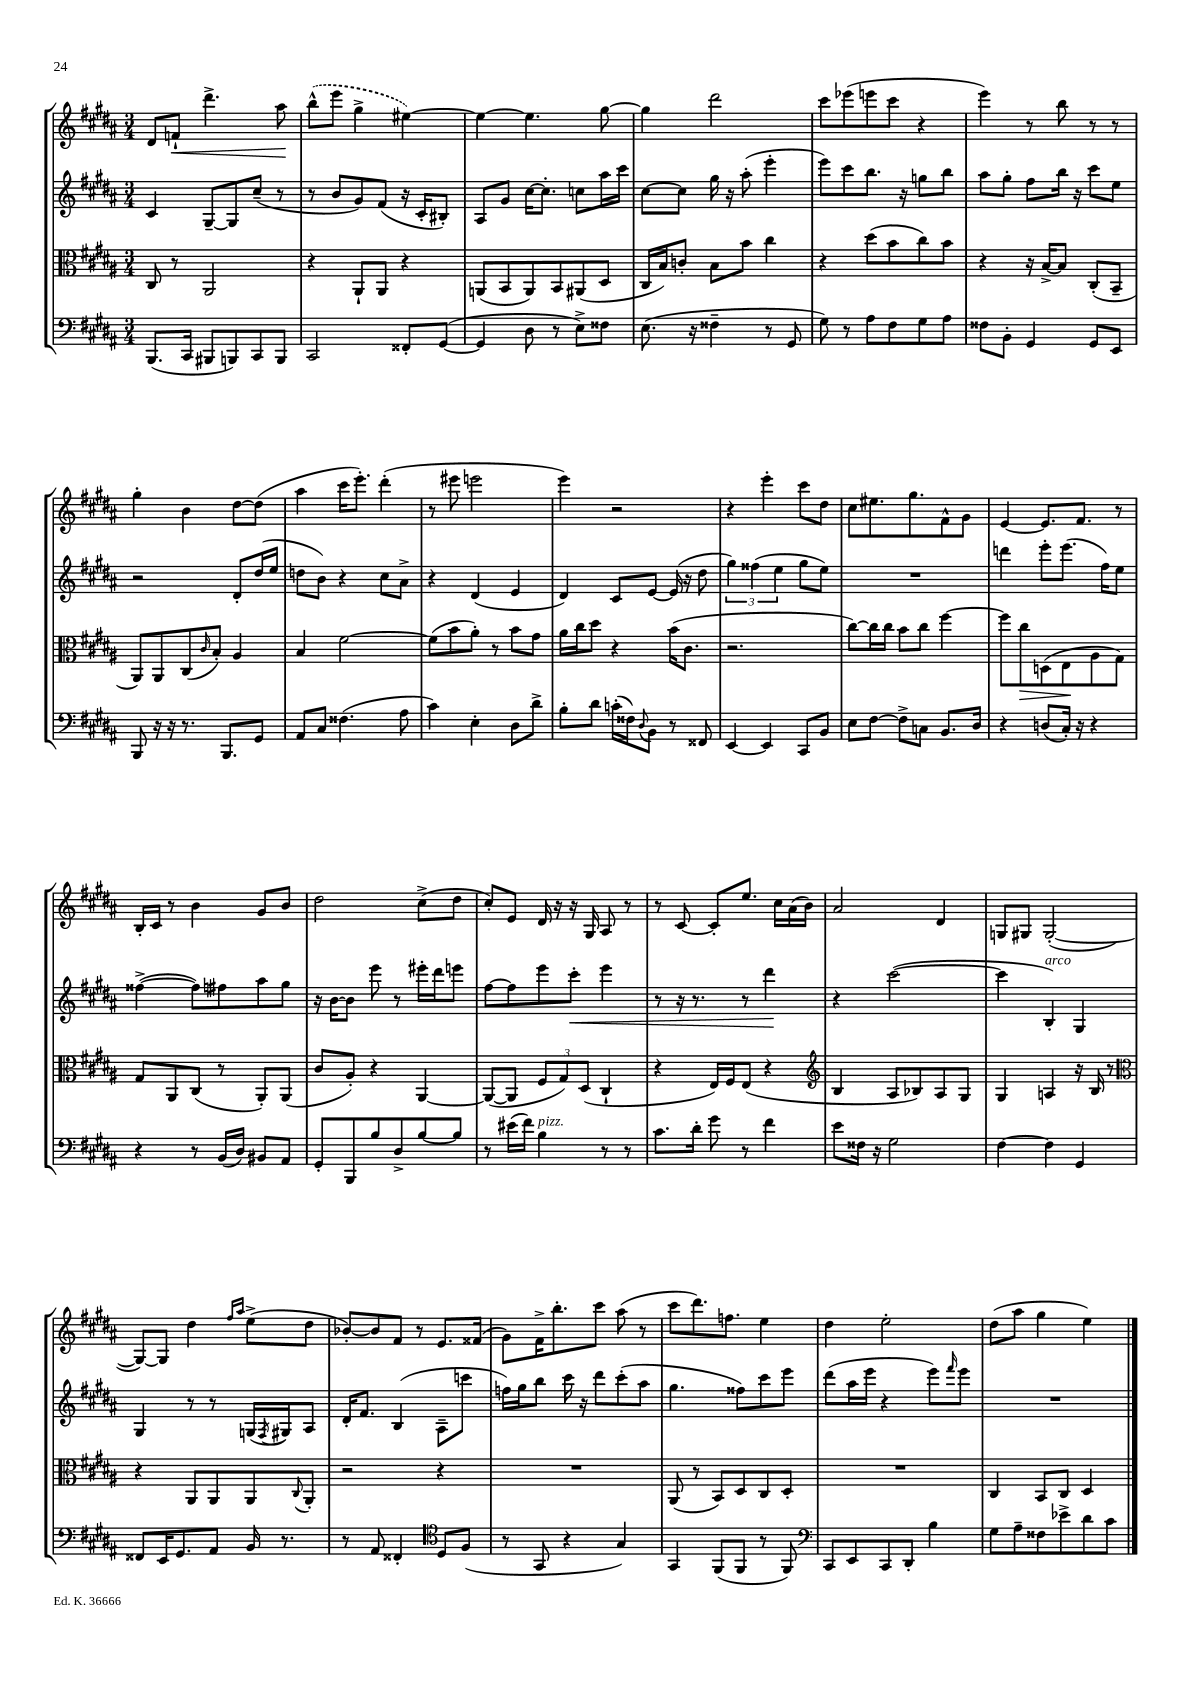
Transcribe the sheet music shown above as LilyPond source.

<<
\new StaffGroup <<
\new Staff = "s0" {
    \clef treble \key b \major \numericTimeSignature \time 3/4
    dis'8 f'8-!\< dis'''4.-> ais''8\! |
    \once \slurDashed b''8-^( e'''8 gis''4-> eis''4~) |
    eis''4~ eis''4. gis''8~ |
    gis''4 dis'''2 |
    cis'''8 ees'''8( e'''8 cis'''8 r4 |
    e'''4) r8 b''8 r8 r8 |
    gis''4-. b'4 dis''8~ dis''8( |
    ais''4 cis'''16 e'''8.-.) dis'''4-.( |
    r8 eis'''8 e'''2 |
    e'''4) r2 |
    r4 e'''4-. cis'''8 dis''8 |
    cis''8 eis''8. gis''8. fis'8-^ gis'8 |
    e'4~ e'8. fis'8. r8 |
    b16-. cis'16 r8 b'4 gis'8 b'8 |
    dis''2 cis''8->( dis''8 |
    cis''8-.) e'8 dis'16 r16 r16 gis16 ais8 r8 |
    r8 cis'8~ cis'8-. e''8. cis''16 ais'16( b'16) |
    ais'2 dis'4 |
    g8 gis8 gis2~-.( |
    gis8~) gis8 dis''4 \grace { fis''16 ais''16 } e''8->( dis''8 |
    bes'8~-.) bes'8 fis'8 r8 e'8. fisis'16( |
    gis'8) fis'16-> b''8.-. cis'''8 ais''8( r8 |
    cis'''8 dis'''8.) f''8. e''4 |
    dis''4 e''2-. |
    dis''8( ais''8 gis''4 e''4) \bar "|." |
}
\new Staff = "s1" {
    \clef treble \key b \major \numericTimeSignature \time 3/4
    cis'4 gis8~-- gis8 cis''8--( r8 |
    r8 b'8 gis'8) fis'8( r16 cis'16-. bis8-.) |
    ais8 gis'8 cis''16~ cis''8.-. c''8 ais''16 cis'''16 |
    cis''8~ cis''8 gis''16 r16 ais''8-.( e'''4-. |
    e'''8) cis'''8 b''8. r16 g''8 b''8 |
    ais''8 gis''8-. fis''8 b''16 r16 cis'''8 e''8 |
    r2 dis'8-. dis''16( e''16 |
    d''8 b'8) r4 cis''8 ais'8-> |
    r4 dis'4( e'4 |
    dis'4) cis'8 e'8~ e'16( r16 dis''8 |
    \tuplet 3/2 { gis''4) fisis''4( e''4 } gis''8 e''8) |
    R2. |
    d'''4 e'''8-. e'''8.( fis''16) e''8 |
    fisis''4~->( fisis''8) fis''8 ais''8 gis''8 |
    r16 b'16~ b'8 e'''8 r8 eis'''16-. dis'''16 e'''8 |
    fis''8~ fis''8 e'''8 cis'''8-.\< e'''4 |
    r8 r16 r8. r8 dis'''4\! |
    r4 cis'''2~( |
    cis'''4 b4-.^\markup { \italic "arco" }) gis4 |
    gis4 r8 r8 g16( \acciaccatura { fis8 } gis16) ais8 |
    dis'16-. fis'8. b4( ais8-- c'''8 |
    f''16) gis''16 b''8 cis'''16 r16 dis'''8 cis'''8-.( ais''8 |
    gis''4. fisis''8) cis'''8 e'''8 |
    dis'''8( ais''16 e'''16 r4 e'''8) \grace { fis'''16 } e'''8 |
    R2. \bar "|." |
}
\new Staff = "s2" {
    \clef alto \key b \major \numericTimeSignature \time 3/4
    cis8 r8 ais,2 |
    r4 ais,8-! ais,8 r4 |
    a,8( b,8 a,8) b,8 ais,8( dis8 |
    cis16 b16) c'8-. b8 b'8 cis''4 |
    r4 dis''8( b'8 cis''8) b'8 |
    r4 r16 b16~-> b8 cis8-.( b,8-- |
    ais,8) ais,8 cis8( \grace { cis'16 } b8-.) ais4 |
    b4 fis'2~ |
    fis'8( b'8 ais'8-.) r8 b'8 gis'8 |
    ais'16 cis''16 dis''8 r4 b'16( cis'8. |
    r2. |
    cis''8~) cis''16 cis''16 b'8 cis''8 fis''4~ |
    fis''8 cis''8\> d8( e8\! ais8 gis8) |
    gis8 ais,8 cis8( r8 ais,8-.) ais,8( |
    cis'8 ais8-.) r4 ais,4~ |
    ais,8~( ais,8 \tuplet 3/2 { fis8 gis8) dis8( } cis4-! |
    r4 e16) fis16 e8( r4 |
    \clef treble b4 ais8 bes8) ais8 gis8 |
    gis4 a4 r16 b16 r8 |
    \clef alto r4 ais,8 ais,8 ais,8 \appoggiatura { cis8 } ais,8-. |
    r2 r4 |
    R2. |
    ais,8( r8 b,8) dis8 cis8 dis8-. |
    R2. |
    cis4 b,8 cis8 dis4 \bar "|." |
}
\new Staff = "s3" {
    \clef bass \key b \major \numericTimeSignature \time 3/4
    b,,8.( cis,16 bis,,8 b,,8) cis,8 b,,8 |
    cis,2 fisis,8-. gis,8~( |
    gis,4 dis8 r8 e8->) fisis8 |
    e8.( r16 fisis4-- r8 gis,8 |
    gis8) r8 ais8 fis8 gis8 ais8 |
    fisis8 b,8-. gis,4 gis,8 e,8 |
    b,,8 r16 r16 r8. b,,8. gis,8 |
    ais,8 cis8 fisis4.( ais8 |
    cis'4) e4-. dis8 dis'8-> |
    b8-. dis'8 c'16-.( fisis16) \appoggiatura { dis8 } b,8 r8 fisis,8 |
    e,4~ e,4 cis,8 b,8 |
    e8 fis8~ fis8-> c8 b,8. dis16 |
    r4 d8( cis16-.) r16 r4 |
    r4 r8 b,16( dis16) bis,8 ais,8 |
    gis,8-. b,,8 b8 dis8-> b8~ b8 |
    r8 eis'16( fis'16) b4^\markup { \italic "pizz." } r8 r8 |
    cis'8. dis'16-. gis'8 r8 fis'4 |
    e'8 fisis16 r16 gis2 |
    fis4~ fis4 gis,4 |
    fisis,8 e,16 gis,8. ais,8 b,16 r8. |
    r8 ais,8 fisis,4-. \clef tenor dis8 fis8( |
    r8 gis,8 r4 gis4) |
    gis,4 fis,8( fis,8 r8 fis,8) |
    \clef bass cis,8 e,8 cis,8 dis,8-. b4 |
    gis8 ais8-- fisis8 ees'8-> dis'8 cis'8 \bar "|." |
}
>>
>>
\layout { \context { \Score \remove "Bar_number_engraver" } }
